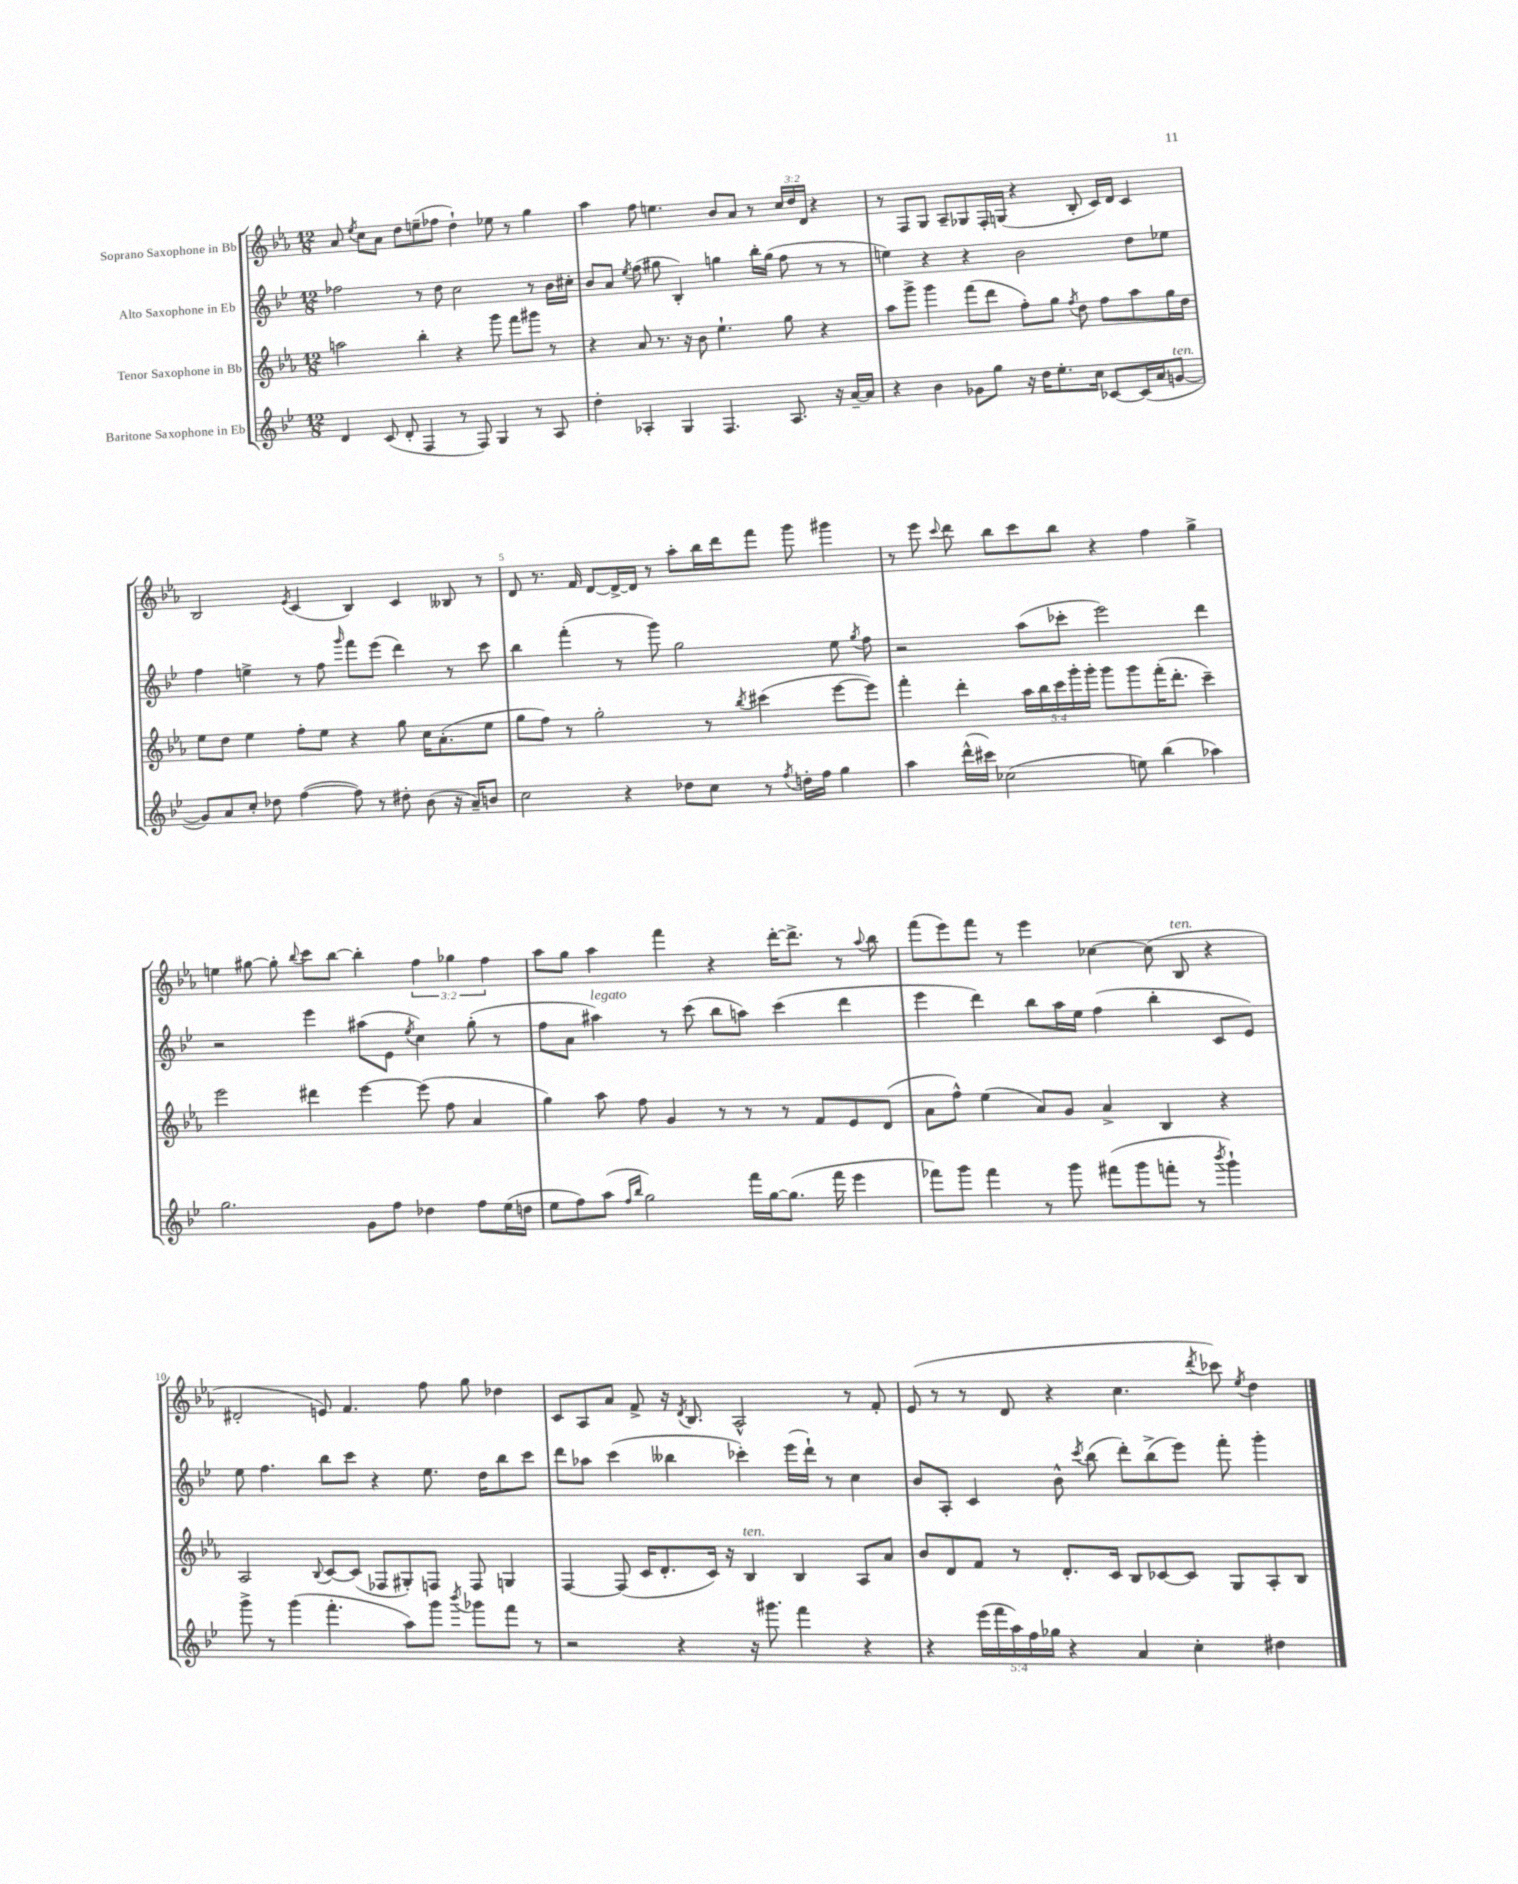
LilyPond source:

<<
\new StaffGroup <<
\new Staff = "s0" \with { instrumentName = "Soprano Saxophone in Bb" } {
    \clef treble \key ees \major \numericTimeSignature \time 12/8 \override Staff.TupletNumber.text = #tuplet-number::calc-fraction-text
    \autoBeamOff aes'8 \acciaccatura { ees''8 } c''8[ aes'8] d''8[ e''8--( fes''8] d''4-!) ees''8 r8 g''4 |
    aes''4 f''8 e''4. bes'8[ aes'8] r8 \tuplet 3/2 { c''16[ d''16 d'16] } r4 |
    r8 f8[ g8] aes8[-- ges8 f16-. g16]( r4 bes8-. c'16[) d'16] c'4 |
    bes2 \acciaccatura { ees'8 } c'4( bes4) c'4 beses8 r8 |
    d'8 r8. f'16 d'8[~ d'16~-> d'16] r8 aes''8[-. bes''16 d'''16 f'''8] g'''8 gis'''4 |
    r8 ees'''8 \appoggiatura { c'''8 } d'''8 bes''8[ c'''8 bes''8] r4 f''4 g''4-> |
    e''4 gis''8~ gis''8-. \appoggiatura { bes''8 } c'''8[ bes''8]~ bes''4-. \tuplet 3/2 { f''4 ges''4 f''4 } |
    aes''8[ g''8] aes''4 f'''4 r4 d'''16[~-. d'''8.]-> r8 \appoggiatura { aes''8 } bes''8 |
    f'''8[( ees'''8) f'''8] r8 ees'''4 ces''4~ ces''8( bes8^\markup { \italic "ten." } r4 |
    dis'2-. e'8) f'4. f''8 g''8 des''4 |
    c'8[ aes8 aes'8] f'8-> r16 \acciaccatura { d'8 } bes8. aes2-^ r8 f'8-. |
    ees'8( r8 r8 d'8 r4 c''4. \acciaccatura { d'''8 } ces'''8) \acciaccatura { ees''8 } d''4 \bar "|." |
}
\new Staff = "s1" \with { instrumentName = "Alto Saxophone in Eb" } {
    \clef treble \key bes \major \numericTimeSignature \time 12/8
    \autoBeamOff fes''2 r8 d''8 c''2 r8 bes'16[ cis''16]-. |
    bes'8[ a'8] \acciaccatura { ees''8 } f''8( gis''8 bes4-.) g''4 bes''16[-. g''16]( f''8 r8 r8 |
    e''4) r4 r4 bes'2 d''8[ ees''8] |
    f''4 e''4-> r8 f''8 \grace { g'''16 } f'''8[ ees'''8]( d'''4) r8 c'''8 |
    bes''4 f'''4-.( r8 g'''8) g''2 ees''8 \acciaccatura { g''8 } f''8 |
    r2 a''8[( ces'''8]-. ees'''2) d'''4 |
    r2 ees'''4 ais''8[( ees'8] \acciaccatura { ees''8 } c''4) g''8-.( r8 |
    f''8[ a'8] ais''4^\markup { \italic "legato" }) r8 c'''8( bes''8[ a''8]) c'''4( d'''4 |
    ees'''4 d'''4) bes''8[ a''16 ees''16] f''4( bes''4-. c'8[ ees'8]) |
    ees''8 f''4. bes''8[ c'''8] r4 ees''8. d''16[ bes''8 c'''8] |
    d'''8[ aes''8] c'''4( beses''4 ces'''4-.) ees'''16[( d'''16]-!) r8 c''4 |
    bes'8[ a8]-. c'4 bes'8-^ \acciaccatura { c'''8 } bes''8( d'''8[-.) bes''8->( ees'''8]) f'''8-. g'''4-. \bar "|." |
}
\new Staff = "s2" \with { instrumentName = "Tenor Saxophone in Bb" } {
    \clef treble \key ees \major \numericTimeSignature \time 12/8 \override Staff.TupletNumber.text = #tuplet-number::calc-fraction-text
    \autoBeamOff a''2 bes''4-. r4 g'''8 f'''8[ gis'''8] r8 |
    r4 aes'8 r8. r16 bes'8 ees''4.-! g''8 r4 |
    aes''8[ g'''8]-> g'''4 f'''8[( d'''8] f''8[-.) g''8] \acciaccatura { f''8 } d''8 f''8[ aes''8 g''16 d''16] |
    ees''8[ d''8] ees''4 f''8[-. ees''8] r4 g''8 c''16[ aes'8.-.( ees''8] |
    g''8[ f''8]) r8 g''2-. r8 \acciaccatura { bes''8 } cis'''4( ees'''8[~ ees'''8]) |
    f'''4-. d'''4-. \tuplet 5/4 { aes''16[ bes''16 c'''16 g'''16-. g'''16]-. } g'''8[ g'''8 f'''16-.( d'''8.]-. c'''4--) |
    ees'''2 dis'''4 ees'''4~ ees'''8( f''8 aes'4 |
    g''4) aes''8 f''8 g'4 r8 r8 r8 f'8[ ees'8 d'8]( |
    aes'8[ f''8]-^) ees''4( aes'8[) g'8] aes'4-> bes4 r4 |
    aes2 \appoggiatura { bes8 } c'8[~ c'8]( fes8[ gis8-.) f8] f8 g4 |
    f4~ f8( c'16[ d'8.-. c'16]) r16 bes4^\markup { \italic "ten." } bes4 aes8[ aes'8] |
    bes'8[ d'8 f'8] r8 d'8.[-. c'16] bes8[ ces'8~ ces'8] g8[ aes8-. bes8] \bar "|." |
}
\new Staff = "s3" \with { instrumentName = "Baritone Saxophone in Eb" } {
    \clef treble \key bes \major \numericTimeSignature \time 12/8 \override Staff.TupletNumber.text = #tuplet-number::calc-fraction-text
    \autoBeamOff d'4 c'8( d'8-. f4 r8 f8) g4 r8 a8 |
    d''4-. aes4-. g4 f4. aes8. r16 a'16[~-- a'16] |
    r4 bes'4 ges'8[ g''8] r16 d''16[ ees''8.-. c''16] ces'8[~ ces'16( a'16 g'8]~^\markup { \italic "ten." } |
    g'8[) a'8 c''8]-. des''8 f''4~( f''8) r8 dis''8-. bes'8( r16 a'16[--) b'8] |
    c''2 r4 des''8[ c''8] r8 \acciaccatura { f''8 } d''16[-. f''16] g''4 |
    a''4 d'''16[-^( cis'''16]) ces''2( e''8) bes''4( aes''4) |
    g''2. g'8[ f''8] des''4 f''8[ ees''16( d''16] |
    ees''8[ f''8) a''8]( \grace { f''16[ bes''16] } g''2) f'''16[ g''16~ g''8.]( f'''16 ees'''4 |
    fes'''8[) g'''8] fes'''4 r8 g'''8 fis'''8[( g'''8 f'''8]-. r8 \acciaccatura { bes'''8 } g'''4-!) |
    g'''8-> r8 g'''4( f'''4.-. a''8[) g'''8] \acciaccatura { bes'''8 } ges'''8[ f'''8] r8 |
    r2 r4 r16 gis'''8. f'''4 r4 |
    r4 \tuplet 5/4 { ees'''16[( f'''16 a''16) f''16 ges''16] } r4 a'4 c''4-. dis''4 \bar "|." |
}
>>
>>
\layout { \context { \Score \override BarNumber.break-visibility = ##(#f #t #t) barNumberVisibility = #(every-nth-bar-number-visible 5) } }
